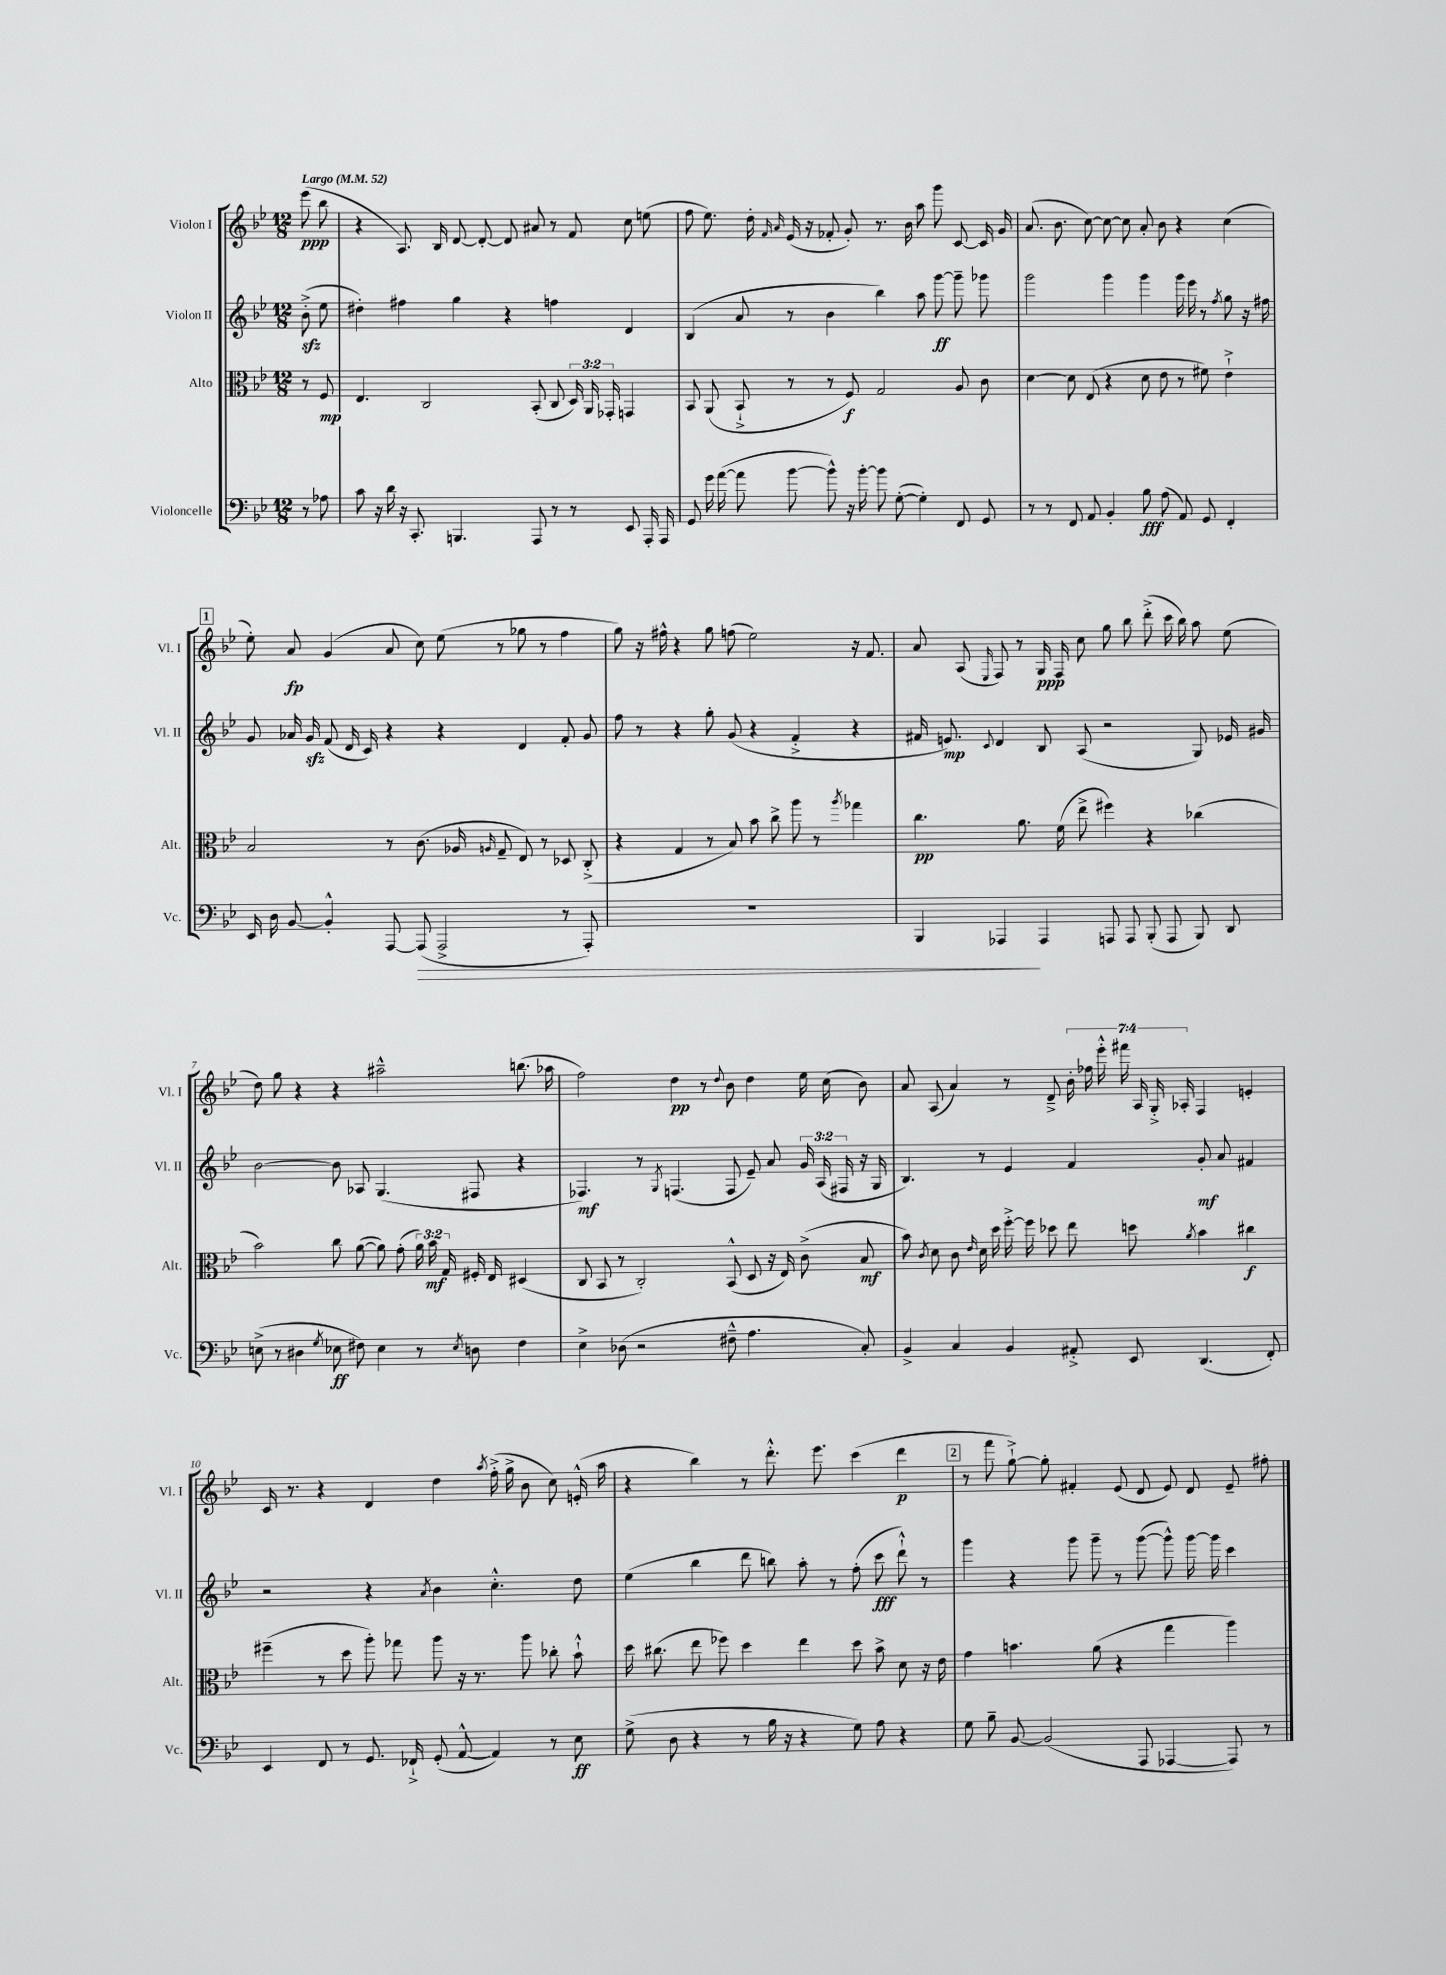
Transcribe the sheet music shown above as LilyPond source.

<<
\new StaffGroup <<
\new Staff = "s0" \with { instrumentName = "Violon I" shortInstrumentName = "Vl. I" } {
    \clef treble \key bes \major \numericTimeSignature \time 12/8 \override Staff.TupletNumber.text = #tuplet-number::calc-fraction-text \partial 4 \tempo "Largo" 4 = 52
    \autoBeamOff ees'''8\ppp( bes''8 |
    r4 a8.) bes16 d'8~ d'8~-. d'8 ais'8 r8 f'8 c''8 e''8( |
    f''8 ees''8.) d''16-. \grace { f'16 a'16 } ees'16( r16 fes'8-. g'8-.) r8. bes'16 a''8 g'''8 c'8~ c'16 g'16 |
    a'8.( bes'8. c''8~) c''8~ c''8 a'8-. bes'8 r4 c''4( |
    \mark \markup { \box "1" } ees''8-.) a'8\fp g'4( a'8 c''8) ees''8( r8 ges''8 r8 f''4 |
    g''8) r16 fis''16-^ r4 g''8 f''8( ees''2) r16 f'8. |
    a'8 a8( \grace { ees16 } f8) r8 g16\ppp f16 c''8 g''8 bes''8 d'''8-.->( c'''16 bes''16) a''8 ees''8( |
    d''8) g''8 r4 r4 ais''2---^ b''8.( aes''16 |
    f''2) d''4\pp r8 \appoggiatura { d''8 } bes'8 d''4 ees''16 c''16( bes'8) |
    a'8 a8( a'4) r8 d'8---> \tuplet 7/4 { bes'16-. fes''16 ees'''16-.-^ fis'''16 a16 g16-.-> aes16-. } f4 e'4-. |
    c'16 r8. r4 d'4 d''4 \acciaccatura { a''8 } f''16-.->( g''16-> bes'8 c''8) e'16-.-^( a''16 |
    r4 bes''4) r8 d'''8.-.-^ ees'''8. c'''4( d'''4\p |
    \mark \markup { \box "2" } r8 f'''8 g''8~-!->) g''8-. fis'4-. ees'8( d'8 ees'8) d'8 ees'8-- fis''8-. \bar "|." |
}
\new Staff = "s1" \with { instrumentName = "Violon II" shortInstrumentName = "Vl. II" } {
    \clef treble \key bes \major \numericTimeSignature \time 12/8 \override Staff.TupletNumber.text = #tuplet-number::calc-fraction-text \partial 4
    \autoBeamOff bes'8-.->\sfz( ees''8 |
    dis''4-.) fis''4 g''4 r4 f''4 d'4 |
    bes4( a'8 r8 bes'4 bes''4) a''8 g'''8~\ff g'''8-- ges'''8 |
    g'''2 g'''4 g'''4 g'''16 ees'''16 r8 \acciaccatura { f''8 } g''8 r16 fis''16 |
    \mark \markup { \box "1" } g'8 aes'16 g'16\sfz f'8( d'16 c'16) r4 r4 d'4 f'8-. g'8 |
    f''8 r8 r4 g''8-. g'8( r4 f'4-.-> r4 |
    fis'16 e'8.\mp) \appoggiatura { c'8 } d'4 bes8 a8( r2 g8) ees'16 gis'16 |
    bes'2~ bes'8 aes8 g4.( fis8 r4 |
    fes4.\mf) r8 \acciaccatura { g8 } f4.( f8 ees'8--) a'8 \tuplet 3/2 { g'16 a16( fis16 } r16 g16 |
    bes4.) r8 ees'4 f'4 g'8-.\mf a'8 fis'4 |
    r2 r4 \acciaccatura { a'8 } bes'4 c''4.-.-^ d''8 |
    ees''4( bes''4 d'''8 b''8) a''8-. r8 f''8-.( c'''8\fff d'''8-!-^) r8 |
    \mark \markup { \box "2" } g'''4 r4 g'''8 g'''8-- r8 g'''8~( g'''8-^) g'''16~ g'''16 c'''4 \bar "|." |
}
\new Staff = "s2" \with { instrumentName = "Alto" shortInstrumentName = "Alt." } {
    \clef alto \key bes \major \numericTimeSignature \time 12/8 \override Staff.TupletNumber.text = #tuplet-number::calc-fraction-text \partial 4
    \autoBeamOff r8 f8\mp |
    ees4. c2 bes,8-.( c8 \tuplet 3/2 { d16) a,16 ges,16-. } g,4 |
    bes,8 a,8( bes,8-!-> r8 r8 f8\f) g2 a8 c'8 |
    d'4~ d'8 ees8( r4 d'8 ees'8 r8 fis'8) ees'4-!-> |
    \mark \markup { \box "1" } bes2 r8 c'8.( aes16 \grace { a16 } g8-- ees8) r8 des8 c8-.->( |
    r4 g4 r8 bes8) bes'8 c''8-> a''8 r8 \acciaccatura { a''8 } ges''4 |
    c''4.\pp a'8. f'16( ees''8-> fis''4) r4 ces''4( |
    bes'2) c''8 a'8~( a'8) g'8-.( \tuplet 3/2 { a'16) bes'16\mf g16 } fis16-. ees16 dis4( |
    c8 bes,8 r8 c2-.) bes,8-^( d8 r16 ees16) c'8->( bes8\mf |
    bes'8) \acciaccatura { c'8 } d'8 c'8 \grace { ees'16 } d'16 d''16 f''16~-.-> f''16 des''8 ees''8 d''8 \acciaccatura { a'8 } bes'4 cis''4\f |
    fis''4--( r8 d''8 a''8-.) ges''8 a''8 r16 r8. a''8 ces''8-. bes'8-!-^ |
    d''16 cis''8.( ees''8 fes''8) d''4 ees''4 d''8 bes'8-> d'8 r16 ees'16 |
    \mark \markup { \box "2" } g'4 b'4. a'8( r4 g''4 a''4) \bar "|." |
}
\new Staff = "s3" \with { instrumentName = "Violoncelle" shortInstrumentName = "Vc." } {
    \clef bass \key bes \major \numericTimeSignature \time 12/8 \partial 4
    \autoBeamOff r8 aes8 |
    c'8 r16 d'16 r16 c,8.-. b,,4. a,,8 r8 r8 ees,8 a,,16-. a,,16 |
    g,8 g'16 a'16~( a'8 bes'8~ bes'8-^) r16 bes'16~-. bes'8 g8~-.( g4-.) f,8 g,8 |
    r8 r8 f,8 a,8 bes,4-. bes8\fff a8( a,8) g,8 f,4-. |
    \mark \markup { \box "1" } ees,16 d16 bes,8~ bes,4-.-^ a,,8~ a,,8\>( a,,2-> r8 a,,8-.) |
    R1. |
    bes,,4 aes,,4\! aes,,4 a,,8 a,,8 bes,,8-.( a,,8 bes,,8) d,8 |
    e8->( r8 dis4 \acciaccatura { g8 } ees8\ff fis8) ees4 r8 \acciaccatura { ees8 } d8 fis4 |
    ees4-> des8( r2 fis8---^ a4. c8-.) |
    bes,4-> c4 bes,4 ais,8-.-> ees,8 d,4.( f,8-.) |
    ees,4 f,8 r8 g,8. fes,16-!-> g,8-.( a,8~-^ a,4) r8 ees8\ff |
    g8->( d8 r4 r8 bes16 r16 r4 g8) a8 r4 |
    \mark \markup { \box "2" } g8 bes8-- bes,8~ bes,2( a,,8 aes,,4~ aes,,8) r8 \bar "|." |
}
>>
>>
